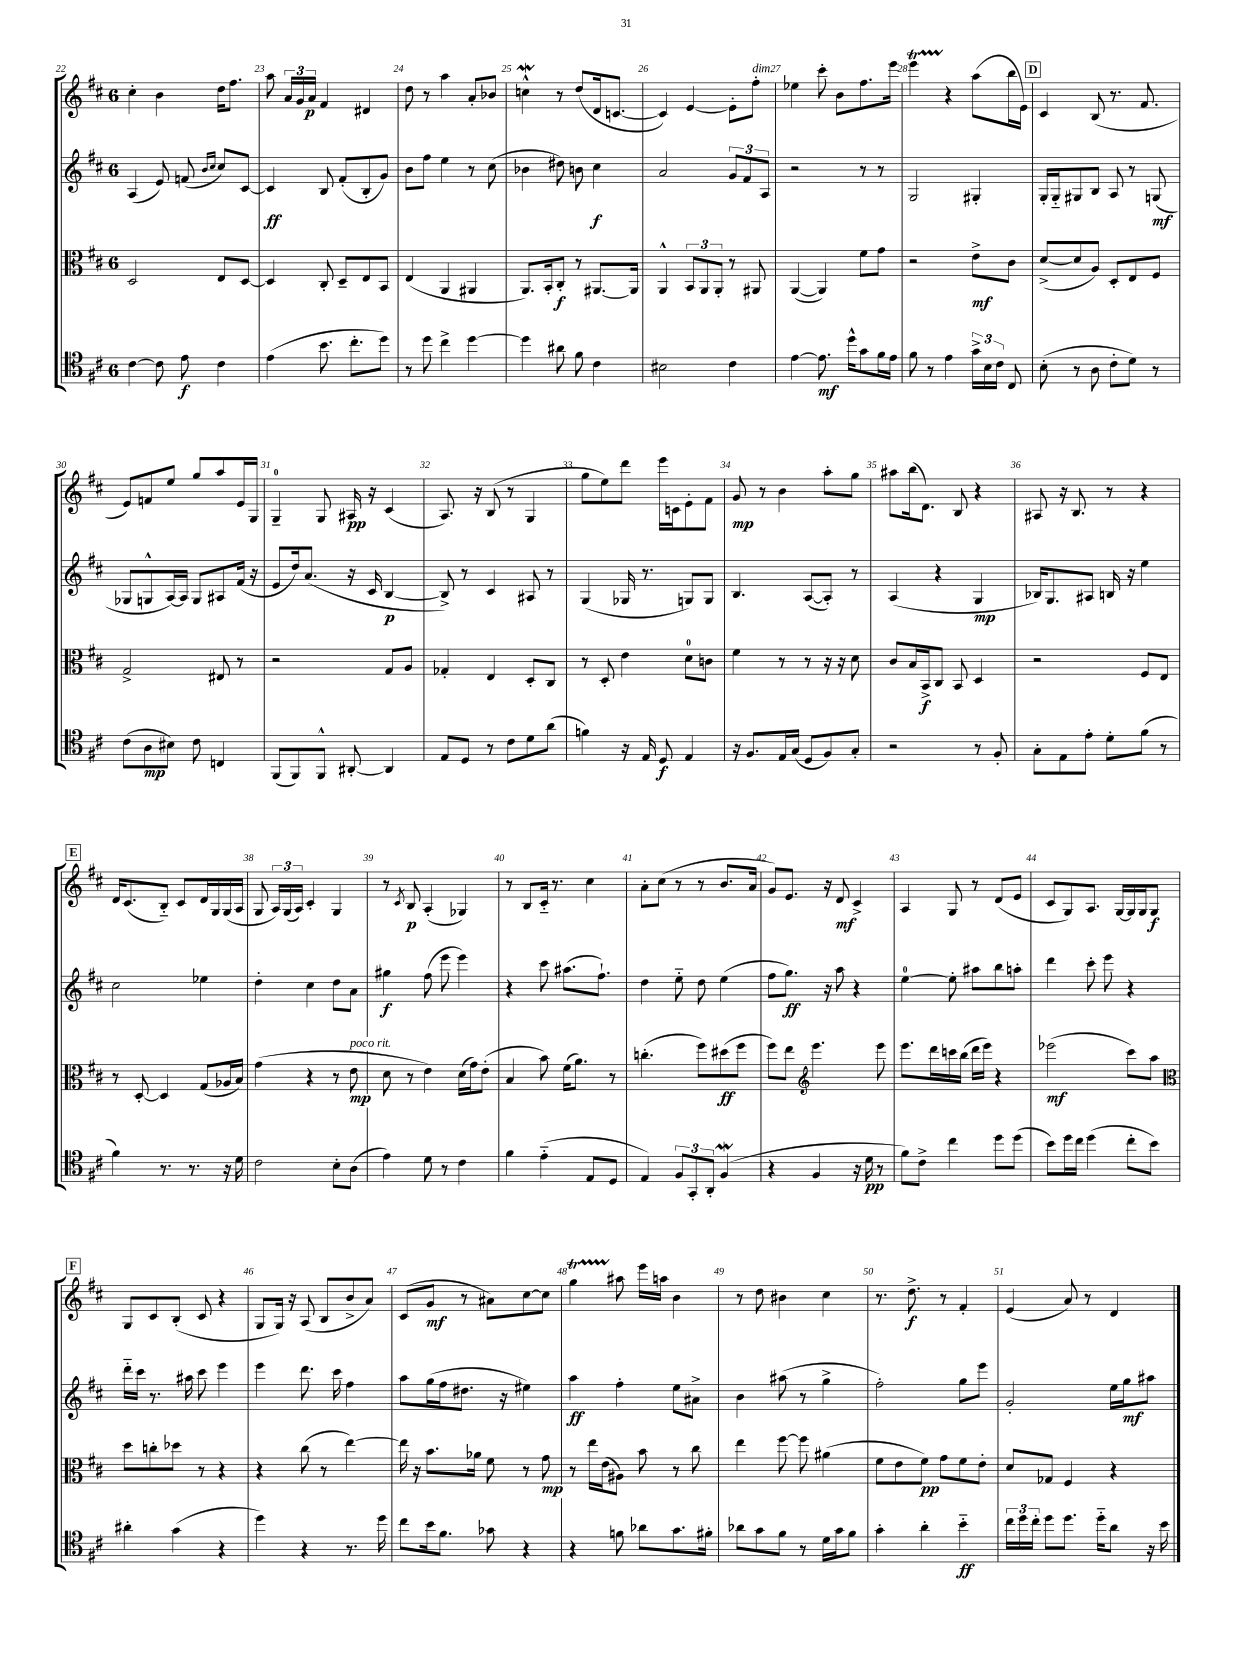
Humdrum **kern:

**kern	**dynam	**kern	**dynam	**kern	**dynam	**kern	**dynam
*part4	*part4	*part3	*part3	*part2	*part2	*part1	*part1
*staff4	*staff4	*staff3	*staff3	*staff2	*staff2	*staff1	*staff1
*clefC4	*	*clefC3	*	*clefG2	*	*clefG2	*
*k[f#c#]	*	*k[f#c#]	*	*k[f#c#]	*	*k[f#c#]	*
*M6/8	*	*M6/8	*	*M6/8	*	*M6/8	*
=22	=22	=22	=22	=22	=22	=22	=22
[4c#\	.	2D/	.	(4A/	.	4cc#'\	.
8c#\]	.	.	.	8e/)	.	4b\	.
8e\	f	.	.	(8fn/	.	.	.
.	.	.	.	16qqb/LL	.	.	.
.	.	.	.	16qqcc#/JJ	.	.	.
4c#\	.	8E/L	.	8cc#/L)	.	16dd\KL	.
.	.	.	.	.	.	8.ff#\J	.
.	.	[8D/J	.	[8c#/J	.	.	.
=23	=23	=23	=23	=23	=23	=23	=23
(4e\	.	4D/]	.	4c#/]	ff	8aa\	.
.	.	.	.	.	.	24a/LL	.
.	.	.	.	.	.	24g/	.
.	.	.	.	.	.	24a/JJ	p
8.b\	.	8C#'/	.	8B/	.	4f#/	.
.	.	8D~/L	.	(8f#'/L	.	.	.
8.cc#'\L	.	.	.	.	.	.	.
.	.	8E/	.	8B'/	.	4d#X/	.
8dd\J)	.	8BB/J	.	8g/J)	.	.	.
=24	=24	=24	=24	=24	=24	=24	=24
8r	.	(4E/	.	8b\L	.	8dd\	.
8dd\	.	.	.	8ff#\J	.	8r	.
4cc#^\	.	4AA/	.	4ee\	.	4aa\	.
[4dd\	.	4AA#X/	.	8r	.	8a'/L	.
.	.	.	.	(8cc#\	.	8b-X/J	.
=25	=25	=25	=25	=25	=25	=25	=25
4dd\]	.	8.AA/L)	.	4b-X\	.	4ccnw^^\	.
.	.	16BB'/k	.	.	.	.	.
8a#X\	.	8C#'/J	f	8dd#X\)	.	8r	.
8f#\	.	8r	.	8bn\	.	(8dd/L	.
4c#\	.	[8.AA#X/L	.	4cc#\	f	16d/k	.
.	.	.	.	.	.	[8.cn/J	.
.	.	16AA#/Jk]	.	.	.	.	.
=26	=26	=26	=26	=26	=26	=26	=26
2B#X\	.	4AA^^/	.	2a/	.	4c/])	.
.	.	12BB/L	.	.	.	[4e/	.
.	.	12AA/	.	.	.	.	.
.	.	12AA'/J	.	.	.	.	.
4c#\	.	8r	.	12g/L	.	8e'\L]	.
.	.	.	.	12f#/	.	.	.
!	!	!	!	!	!	!LO:TX:a:i:t=dim.	!
.	.	8AA#X/	.	.	.	8ff#'\J	.
.	.	.	.	12A/J	.	.	.
=27	=27	=27	=27	=27	=27	=27	=27
[4e\	.	([4AA/	.	2r	.	4ee-X\	.
8.e\]	mf	4AA/])	.	.	.	8ccc#'\	.
.	.	.	.	.	.	8b\L	.
16dd^^\KL	.	.	.	.	.	.	.
8g\	.	8f#\L	.	8r	.	8.ff#\	.
16f#\L	.	8g\J	.	8r	.	.	.
16e\JJ	.	.	.	.	.	16eee\Jk	.
=28	=28	=28	=28	=28	=28	=28	=28
8f#\	.	2r	.	2G/	.	4eeeT\	.
8r	.	.	.	.	.	.	.
4e\	.	.	.	.	.	4r	.
24g^\LL	.	8e^\L	mf	4G#X'/	.	(8aa\L	.
24B\	.	.	.	.	.	.	.
24c#\JJ	.	.	.	.	.	.	.
8C#/	.	8c#\J	.	.	.	16bb\L	.
.	.	.	.	.	.	16e\JJ)	.
!!LO:REH:place=s1:t=D
=29	=29	=29	=29	=29	=29	=29	=29
(8B'\	.	([8d^/L	.	16G'/LL	.	4c#/	.
.	.	.	.	16G/J	.	.	.
8r	.	8d/]	.	8G#X/	.	.	.
8A\	.	8A/J)	.	8B/J	.	(8B/	.
8c#'\L	.	8D'/L	.	8A/	.	8.r	.
8d\J)	.	8E/	.	8r	.	.	.
.	.	.	.	.	.	8.f#/	.
8r	.	8F#/J	.	(8Gn/	mf	.	.
!!LO:LB:g=z
=30	=30	=30	=30	=30	=30	=30	=30
(8c#\L	.	2G^/	.	8G-X/L	.	8e/L)	.
8A\	mp	.	.	8Gn^^/	.	8fn/	.
8B#X\J)	.	.	.	[16A/L)	.	8ee/J	.
.	.	.	.	16A/JJ]	.	.	.
8c#\	.	.	.	8G/L	.	8gg/L	.
4Cn/	.	8E#X/	.	8A#X/	.	8aa/	.
.	.	8r	.	(16f#/Jk	.	16e/L	.
.	.	.	.	16r	.	16G/JJ	.
=31	=31	=31	=31	=31	=31	=31	=31
(8FF#/L	.	2r	.	8e/L	.	4G~/	.
8FF#/)	.	.	.	16dd/k)	.	.	.
.	.	.	.	(8.a/J	.	.	.
8FF#^^/J	.	.	.	.	.	8G/	.
[8AA#X'/	.	.	.	16r	.	16A#X/	pp
.	.	.	.	16c#/	.	16r	.
4AA#/]	.	8G/L	.	[4B/	p	(4c#/	.
.	.	8A/J	.	.	.	.	.
=32	=32	=32	=32	=32	=32	=32	=32
8E/L	.	4G-X'/	.	8B^/])	.	8.A/)	.
8D/J	.	.	.	8r	.	.	.
.	.	.	.	.	.	16r	.
8r	.	4E/	.	4c#/	.	(8B/	.
8c#\L	.	.	.	.	.	8r	.
8d\	.	8D'/L	.	8A#X/	.	4G/	.
(8a\J	.	8C#/J	.	8r	.	.	.
=33	=33	=33	=33	=33	=33	=33	=33
4fn\)	.	8r	.	(4G/	.	8gg\L	.
.	.	8D'/	.	.	.	8ee\)	.
16r	.	4e\	.	16G-X/	.	8ddd\J	.
16E/	.	.	.	8.r	.	.	.
8D/	f	.	.	.	.	16eee\LL	.
.	.	.	.	.	.	16cn\J	.
4E/	.	8d\L	.	8Gn/L)	.	8e'\	.
.	.	8cn\J	.	8G/J	.	8f#\J	.
=34	=34	=34	=34	=34	=34	=34	=34
16r	.	4f#\	.	4.B/	.	8g/	mp
8.F#/L	.	.	.	.	.	.	.
.	.	.	.	.	.	8r	.
16E/L	.	8r	.	.	.	4b\	.
(16G/JJ	.	.	.	.	.	.	.
8D/L	.	8r	.	([8A/L	.	.	.
8F#/)	.	16r	.	8A'/J])	.	8aa'\L	.
.	.	16r	.	.	.	.	.
8G'/J	.	8d\	.	8r	.	8gg\J	.
=35	=35	=35	=35	=35	=35	=35	=35
2r	.	8c#/L	.	(4A/	.	8aa#X\L	.
.	.	16B/L	.	.	.	(16bb\k	.
.	.	16BB^/J	f	.	.	8.d\J)	.
.	.	8C#/J	.	4r	.	.	.
.	.	8BB/	.	.	.	8B/	.
8r	.	4D/	.	4G/	mp	4r	.
8F#'/	.	.	.	.	.	.	.
=36	=36	=36	=36	=36	=36	=36	=36
8G'\L	.	2r	.	16B-X/KL)	.	8A#X/	.
.	.	.	.	8.G/	.	.	.
8E\	.	.	.	.	.	16r	.
.	.	.	.	.	.	8.B/	.
8e'\J	.	.	.	8A#X/J	.	.	.
8d'\L	.	.	.	16Bn/	.	8r	.
.	.	.	.	16r	.	.	.
(8f#\J	.	8F#/L	.	4ee\	.	4r	.
8r	.	8E/J	.	.	.	.	.
!!LO:LB:g=z
!!LO:REH:place=s1:t=E
=37	=37	=37	=37	=37	=37	=37	=37
4f#\)	.	8r	.	2cc#\	.	16d/KL	.
.	.	.	.	.	.	(8.c#/	.
.	.	[8D'/	.	.	.	.	.
8.r	.	4D/]	.	.	.	8B/J)	.
.	.	.	.	.	.	8c#/L	.
8.r	.	.	.	.	.	.	.
.	.	(8G/L	.	4ee-X\	.	16d/L	.
.	.	.	.	.	.	16G/	.
16r	.	16A-X/L	.	.	.	(16G/	.
16d\	.	16B/JJ)	.	.	.	16A/JJ	.
=38	=38	=38	=38	=38	=38	=38	=38
2c#\	.	(4g\	.	4dd'\	.	8G/	.
.	.	.	.	.	.	24A/LL)	.
.	.	.	.	.	.	(24G/	.
.	.	.	.	.	.	24A/JJ)	.
.	.	4r	.	4cc#\	.	4c#'/	.
8B'\L	.	8r	.	8dd\L	.	4G/	.
!	!	!LO:TX:a:i:t=poco rit.	!	!	!	!	!
(8A\J	.	8e\	mp	8a\J	.	.	.
=39	=39	=39	=39	=39	=39	=39	=39
4e\)	.	8d\	.	4gg#X\	f	8r	.
.	.	.	.	.	.	8qc#/	.
.	.	8r	.	.	.	8B/	p
8d\	.	4e\)	.	(8ff#\	.	(4A'/	.
8r	.	.	.	8eee\	.	.	.
4c#\	.	(16d\LL	.	4eee\)	.	4G-X/)	.
.	.	16g\J)	.	.	.	.	.
.	.	(8e'\J	.	.	.	.	.
=40	=40	=40	=40	=40	=40	=40	=40
4f#\	.	4B/	.	4r	.	8r	.
.	.	.	.	.	.	8B/L	.
(4e\	.	8b\)	.	8ccc#\	.	16c#/Jk	.
.	.	.	.	.	.	8.r	.
.	.	(16f#\KL	.	(8.aa#X\L	.	.	.
.	.	8.a\J)	.	.	.	.	.
8E/L	.	.	.	.	.	4cc#\	.
.	.	.	.	8.ff#`\J)	.	.	.
8D/J	.	8r	.	.	.	.	.
=41	=41	=41	=41	=41	=41	=41	=41
4E/)	.	(4.ccn'\	.	4dd\	.	8a'\L	.
.	.	.	.	.	.	(8cc#\J	.
12F#/L	.	.	.	8ee\	.	8r	.
12GG'/	.	.	.	.	.	.	.
.	.	8ff#\L)	.	8dd\	.	8r	.
12AA'/J	.	.	.	.	.	.	.
(4F#W/	.	(8dd#X\	ff	(4ee\	.	8.b/L	.
.	.	8ff#\J	.	.	.	.	.
.	.	.	.	.	.	16a/Jk	.
=42	=42	=42	=42	=42	=42	=42	=42
4r	.	8ff#\L)	.	8ff#\L	.	8g/L)	.
.	.	8ee\J	.	8.gg\J)	ff	8.e/J	.
*	*	*clefG2	*	*	*	*	*
4F#/	.	4.eee\	.	.	.	.	.
.	.	.	.	16r	.	16r	.
.	.	.	.	8aa\	.	8d/	mf
16r	.	.	.	4r	.	4c#^/	.
16d\	pp	.	.	.	.	.	.
8r	.	8eee\	.	.	.	.	.
=43	=43	=43	=43	=43	=43	=43	=43
8f#\L)	.	8.eee\L	.	[4ee\	.	4A/	.
8c#^\J	.	.	.	.	.	.	.
.	.	16ddd\L	.	.	.	.	.
4cc#\	.	16cccn\	.	8ee'\]	.	8G/	.
.	.	(16bb\JJ	.	.	.	.	.
.	.	16ddd\LL	.	8aa#X\L	.	8r	.
.	.	16eee\JJ)	.	.	.	.	.
8dd\L	.	4r	.	8bb\	.	(8d/L	.
(8dd\J	.	.	.	8aan'\J	.	8e/J	.
=44	=44	=44	=44	=44	=44	=44	=44
8b\L)	.	(2eee-X\	mf	4ddd\	.	8c#/L	.
16dd\L	.	.	.	.	.	8G/)	.
16cc#\JJ	.	.	.	.	.	.	.
(4dd\	.	.	.	8ccc#'\	.	8.A/J	.
.	.	.	.	8eee\	.	.	.
.	.	.	.	.	.	[16G/LL	.
8cc#'\L	.	8ccc#\L)	.	4r	.	16G/]	.
.	.	.	.	.	.	16G/J	.
8b\J)	.	8aa\J	.	.	.	8G/J	f
!!LO:LB:g=z
!!LO:REH:place=s1:t=F
=45	=45	=45	=45	=45	=45	=45	=45
*	*	*clefC3	*	*	*	*	*
4a#X'\	.	8dd\L	.	16ddd\LL	.	8G/L	.
.	.	.	.	16ccc#\JJ	.	.	.
.	.	8ccn'\	.	8.r	.	8c#/	.
(4g\	.	8dd-X\J	.	.	.	(8B'/J	.
.	.	.	.	16aa#X\	.	.	.
.	.	8r	.	8ccc#\	.	8c#/	.
4r	.	4r	.	4eee\	.	4r	.
=46	=46	=46	=46	=46	=46	=46	=46
4dd\)	.	4r	.	4eee\	.	8G/L	.
.	.	.	.	.	.	16G/Jk)	.
.	.	.	.	.	.	16r	.
4r	.	(8cc#\	.	8.ddd\	.	(8A/	.
.	.	8r	.	.	.	8B/L	.
.	.	.	.	16ccc#\	.	.	.
8.r	.	[4ee\)	.	4ff#\	.	8b^/	.
.	.	.	.	.	.	8a/J)	.
16dd\	.	.	.	.	.	.	.
=47	=47	=47	=47	=47	=47	=47	=47
8cc#\L	.	16ee\]	.	8aa\L	.	(8c#/L	.
.	.	16r	.	.	.	.	.
16b\k	.	8.b\L	.	(16gg\L	.	8g/J	mf
8.f#\J	.	.	.	16ff#\J	.	.	.
.	.	.	.	8.dd#X\J	.	8r	.
.	.	16a-X\Jk	.	.	.	.	.
8g-X\	.	8f#\	.	.	.	8a#X\L)	.
.	.	.	.	16r	.	.	.
4r	.	8r	.	4ee#X\)	.	[8cc#\	.
.	.	8g\	mp	.	.	8cc#\J]	.
=48	=48	=48	=48	=48	=48	=48	=48
4r	.	8r	.	4aa\	ff	4ggT\	.
.	.	16ee\LL	.	.	.	.	.
.	.	(16e\J	.	.	.	.	.
8fn\	.	8A#X\J)	.	4ff#'\	.	8aa#X\	.
8a-X\L	.	8b\	.	.	.	16eee\LL	.
.	.	.	.	.	.	16aan\JJ	.
8.g\	.	8r	.	8ee\L	.	4b\	.
.	.	8cc#\	.	8a#X^\J	.	.	.
16f#X'\Jk	.	.	.	.	.	.	.
=49	=49	=49	=49	=49	=49	=49	=49
8a-X\L	.	4ee\	.	4b\	.	8r	.
8g\	.	.	.	.	.	8dd\	.
8f#\J	.	[8ff#\	.	(8aa#X\	.	4b#X\	.
8r	.	8ff#\]	.	8r	.	.	.
16d\LL	.	(4a#X\	.	4gg^\	.	4cc#\	.
16g\J	.	.	.	.	.	.	.
8f#\J	.	.	.	.	.	.	.
=50	=50	=50	=50	=50	=50	=50	=50
4g'\	.	8f#\L	.	2ff#'\)	.	8.r	.
.	.	8e\	.	.	.	.	.
.	.	.	.	.	.	8.dd^\	f
4a'\	.	8f#\J)	pp	.	.	.	.
.	.	8g\L	.	.	.	8r	.
4b\	ff	8f#\	.	8gg\L	.	4f#'/	.
.	.	8e'\J	.	8eee\J	.	.	.
=51	=51	=51	=51	=51	=51	=51	=51
24cc#\LL	.	8d/L	.	2g'/	.	(4e/	.
24dd\	.	.	.	.	.	.	.
24cc#'\JJ	.	.	.	.	.	.	.
8dd\L	.	8G-X/J	.	.	.	.	.
8.dd\J	.	4F#/	.	.	.	8a/)	.
.	.	.	.	.	.	8r	.
16dd\KL	.	.	.	.	.	.	.
8a\J	.	4r	.	16ee\LL	.	4d/	.
.	.	.	.	16gg\J	mf	.	.
16r	.	.	.	8aa#X\J	.	.	.
16b\	.	.	.	.	.	.	.
==	==	==	==	==	==	==	==
*-	*-	*-	*-	*-	*-	*-	*-
